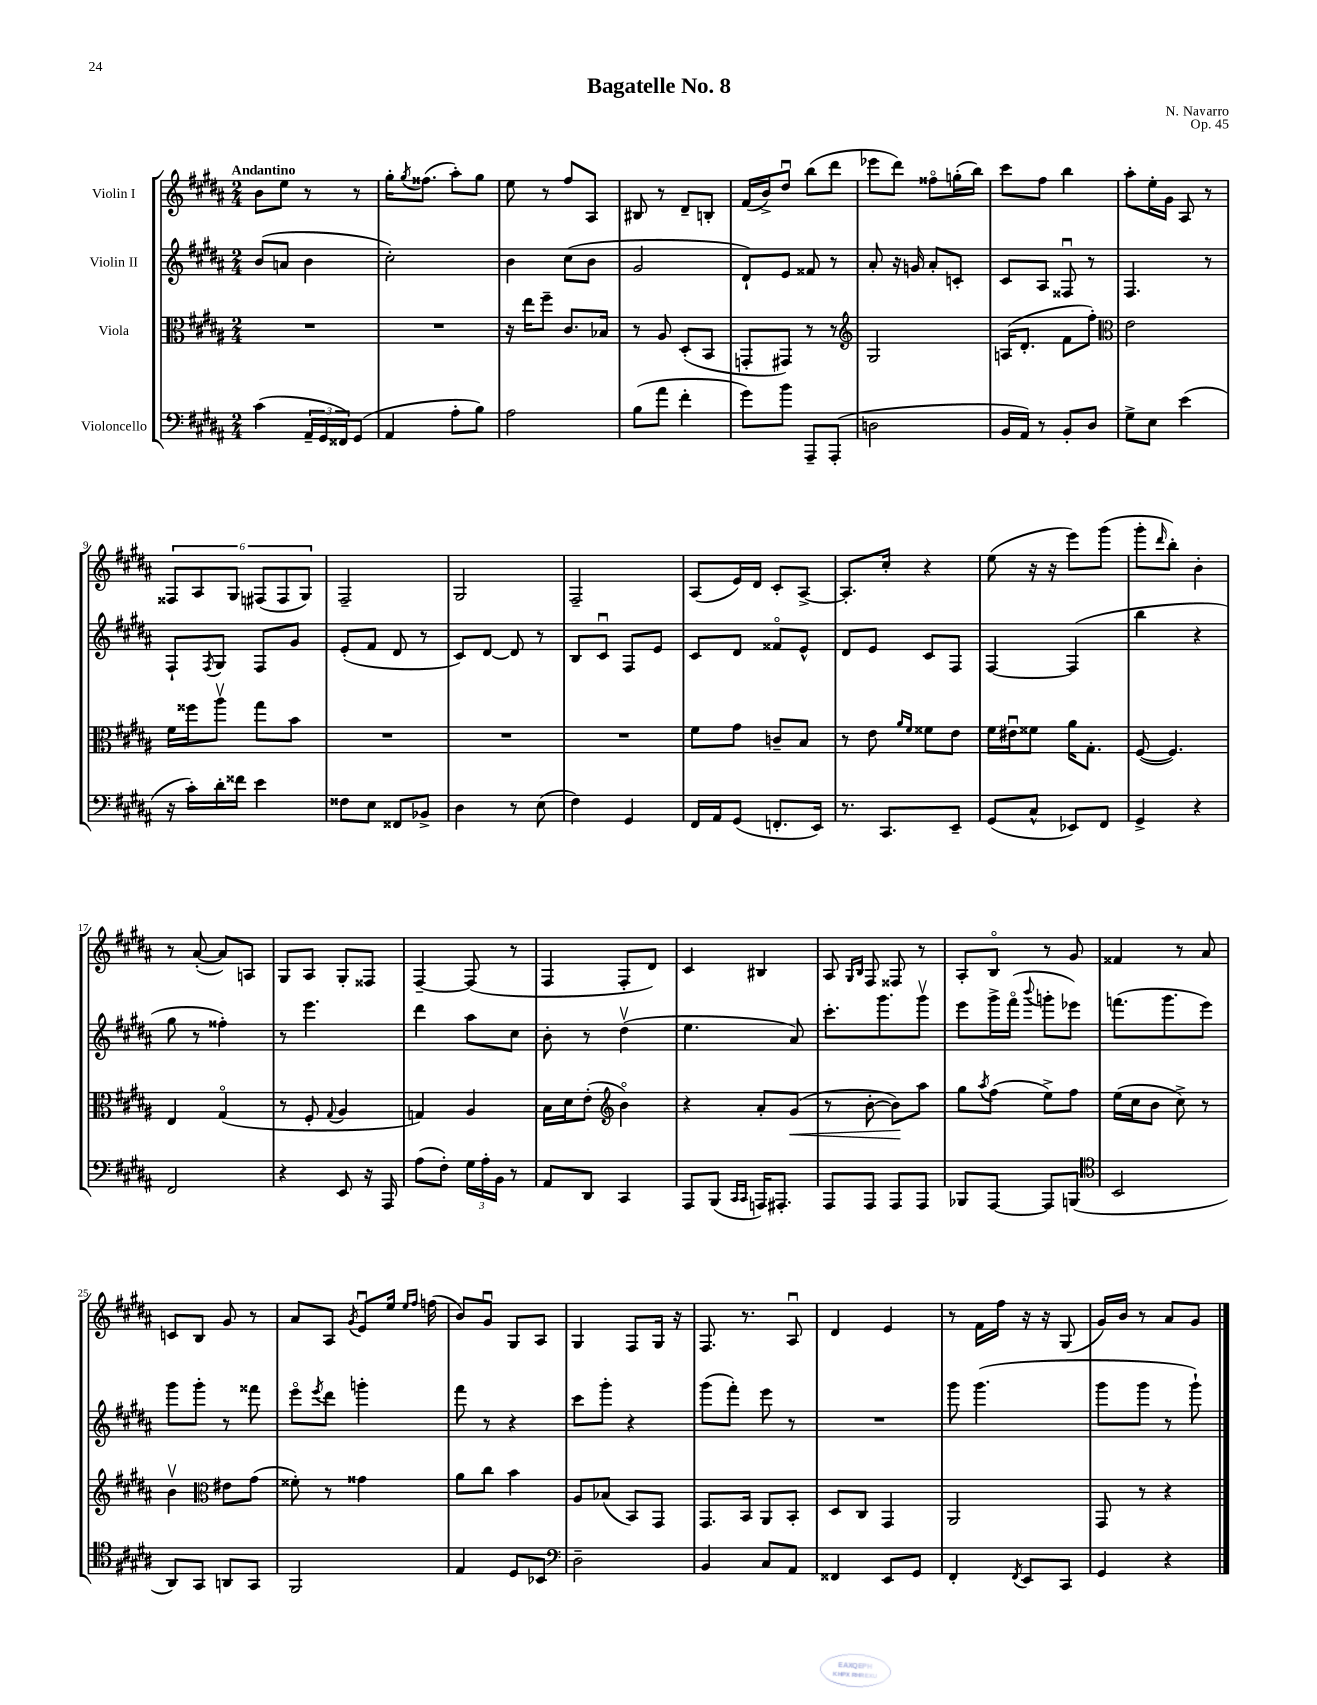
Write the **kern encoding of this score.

**kern	**kern	**kern	**kern
*staff4	*staff3	*staff2	*staff1
*clefF4	*clefC3	*clefG2	*clefG2
*k[f#c#g#d#a#]	*k[f#c#g#d#a#]	*k[f#c#g#d#a#]	*k[f#c#g#d#a#]
*M2/4	*M2/4	*M2/4	*M2/4
(4c#	2r	(8b	8b
.	.	8a	8ee
24AA#~	.	4b	8r
24GG#	.	.	.
24FF##)	.	.	.
(8GG#	.	.	8r
=	=	=	=
4AA#	2r	2cc#')	16gg#'
.	.	.	8qgg#
.	.	.	(8.ff##
8A#'	.	.	8aa#')
8B)	.	.	8gg#
=	=	=	=
2A#	16r	4b	8ee
.	16ee	.	.
.	8ff#~	.	8r
.	8.c#	(8cc#	8ff#
.	.	8b	8A#
.	16B-	.	.
=	=	=	=
(8B	8r	2g#	8B#
8a#	8A#	.	8r
4f#'	(8D#'	.	8d#~
.	8BB	.	8B'
=	=	=	=
8g#)	8GG'	8d#`)	(16f#
.	.	.	16b^)
8b	8GG#)	8e	8dd#u
8AAA#~	8r	8f##	(8bb
(8AAA#'	8r	8r	8ddd#
=	=	=	=
*	*clefG2	*	*
2D	2G#	8a#'	8eee-
.	.	16r	8ddd#)
.	.	16g	.
.	.	8a#'	8ff##o
.	.	8c'	(16gg'
.	.	.	16bb)
=	=	=	=
16BB	(16A	8c#	8ccc#
16AA#)	8.d#'	.	.
8r	.	8A#	8ff#
8BB'	8f#	8F##u	4bb
8D#	8ff#')	8r	.
=	=	=	=
*	*clefC3	*	*
8G#^	2e	4.F#	8aa#'
8E	.	.	16ee'
.	.	.	16g#
(4e	.	.	8A#
.	.	8r	8r
=	=	=	=
16r	16f#	8F#`	12F##
16c#')	16ff##	.	.
.	.	.	12A#
.	.	8qF#	.
16d#'	8aa#v	8G#	.
.	.	.	12G#
16f##	.	.	.
4e	8gg#	8F#	(12F#
.	.	.	12F#
.	8b	8g#	.
.	.	.	12G#)
=	=	=	=
8F##	2r	(8e'	2F#~
8E	.	8f#	.
8FF##	.	8d#	.
8BB-^	.	8r	.
=	=	=	=
4D#	2r	8c#)	2G#
.	.	[8d#	.
8r	.	8d#]	.
(8E	.	8r	.
=	=	=	=
4F#)	2r	8B	2F#~
.	.	8c#u	.
4GG#	.	8F#	.
.	.	8e	.
=	=	=	=
16FF#	8f#	8c#	(8A#
16AA#	.	.	.
(8GG#	8g#	8d#	16e)
.	.	.	16d#
8.FF'	8c~	8f##o	8c#'
.	8B	8e^^	[8A#^
16EE)	.	.	.
=	=	=	=
8.r	8r	8d#	8.A#']
.	8e	8e	.
8.CC#	.	.	16cc#'
.	16qqa#	.	.
.	16qqf#	.	.
.	8f##	8c#	4r
8EE~	8e	8F#	.
=	=	=	=
(8GG#	16f#	[4F#	(8ee
.	16e#u	.	.
8C#^^	8f##	.	16r
.	.	.	16r
8EE-)	16a#	(4F#]	8eee)
.	8.G#'	.	.
8FF#	.	.	(8ggg#
=	=	=	=
4GG#^	([8F#	4bb	8ggg#'
.	.	.	16qqddd#
.	4.F#])	.	8bb')
4r	.	4r	4b'
=	=	=	=
2FF#	4E	8gg#	8r
.	.	8r	([8a#'
.	(4G#o	4ff##')	8a#])
.	.	.	8A
=	=	=	=
4r	8r	8r	8G#
.	8F#'	4.eee	8A#
.	8qqG#	.	.
8EE	4A#	.	8G#'
16r	.	.	8F##
16AAA#	.	.	.
=	=	=	=
(8A#	4G)	4ddd#	[4F#~
8F#')	.	.	.
24G#	4A#	8aa#	(8F#]
24A#'	.	.	.
24BB	.	.	.
8r	.	8cc#	8r
=	=	=	=
8AA#	16B	8b'	4F#
.	16d#	.	.
8DD#	(8e'	8r	.
*	*clefG2	*	*
4CC#	4bo)	(4dd#v	8F#'
.	.	.	8d#)
=	=	=	=
8AAA#	4r	4.ee	4c#
(8BBB	.	.	.
16qqCC#	.	.	.
16qqCC#	.	.	.
16AAA)	8a#'	.	4B#
8.AAA#'	.	.	.
.	(8g#	8a#)	.
=	=	=	=
8AAA#	8r	8.ccc#'	8A#
.	.	.	16qqG#
.	.	.	16qqB
8AAA#	[8b'	.	8F#
.	.	8.ggg#	.
8AAA#	8b])	.	8F##
8AAA#	8aa#	8ggg#v	8r
=	=	=	=
8BBB-	8gg#	8eee	8A#'
.	8qaa#	.	.
[8AAA#	(8ff#	16ggg#^	8Bo
.	.	(16fff#o	.
.	.	8qqbbb	.
8AAA#]	8ee^)	8ggg'	8r
(8BBB	8ff#	8eee-)	8g#
=	=	=	=
*clefC4	*	*	*
2BB	(16ee	(8.fff	4f##
.	16cc#	.	.
.	8b	.	.
.	.	8.ggg#	.
.	8cc#^)	.	8r
.	8r	8eee)	8a#
=	=	=	=
8AA#)	4bv	8ggg#	8c
8GG#	.	8ggg#'	8B
*	*clefC3	*	*
8AA	8e#	8r	8g#
8GG#	(8g#	8fff##	8r
=	=	=	=
2FF#	8f##')	8eeeo	8a#
.	.	8qeee	.
.	8r	8ddd#	8A#
.	.	.	8qg#
.	4g##	4ggg'	8eu
.	.	.	16ee
.	.	.	16qqee
.	.	.	16qqff#
.	.	.	(16ff
=	=	=	=
4E	8a#	8fff#	8b)
.	8cc#	8r	8g#u
8D#	4b	4r	8G#
8BB-	.	.	8A#
=	=	=	=
*clefF4	*	*	*
2D#~	8A#	8ccc#	4G#
.	(8B-	8ggg#'	.
.	8BB)	4r	8F#
.	8GG#	.	16G#
.	.	.	16r
=	=	=	=
4BB	8.GG#	(8ggg#	8.F#
.	.	8fff#')	.
.	16BB	.	8.r
8C#	8AA#	8eee	.
8AA#	8BB'	8r	8A#u
=	=	=	=
4FF##	8D#	2r	4d#
.	8C#	.	.
8EE	4GG#	.	4e
8GG#	.	.	.
=	=	=	=
4FF#'	2AA#	8ggg#	8r
.	.	(4.ggg#	16f#
.	.	.	16ff#
8qFF#	.	.	.
8EE	.	.	16r
.	.	.	16r
8CC#	.	.	(8G#
=	=	=	=
4GG#	8GG#	8ggg#	16g#)
.	.	.	16b
.	8r	8ggg#	8r
4r	4r	8r	8a#
.	.	8ggg#`)	8g#
==	==	==	==
*-	*-	*-	*-
